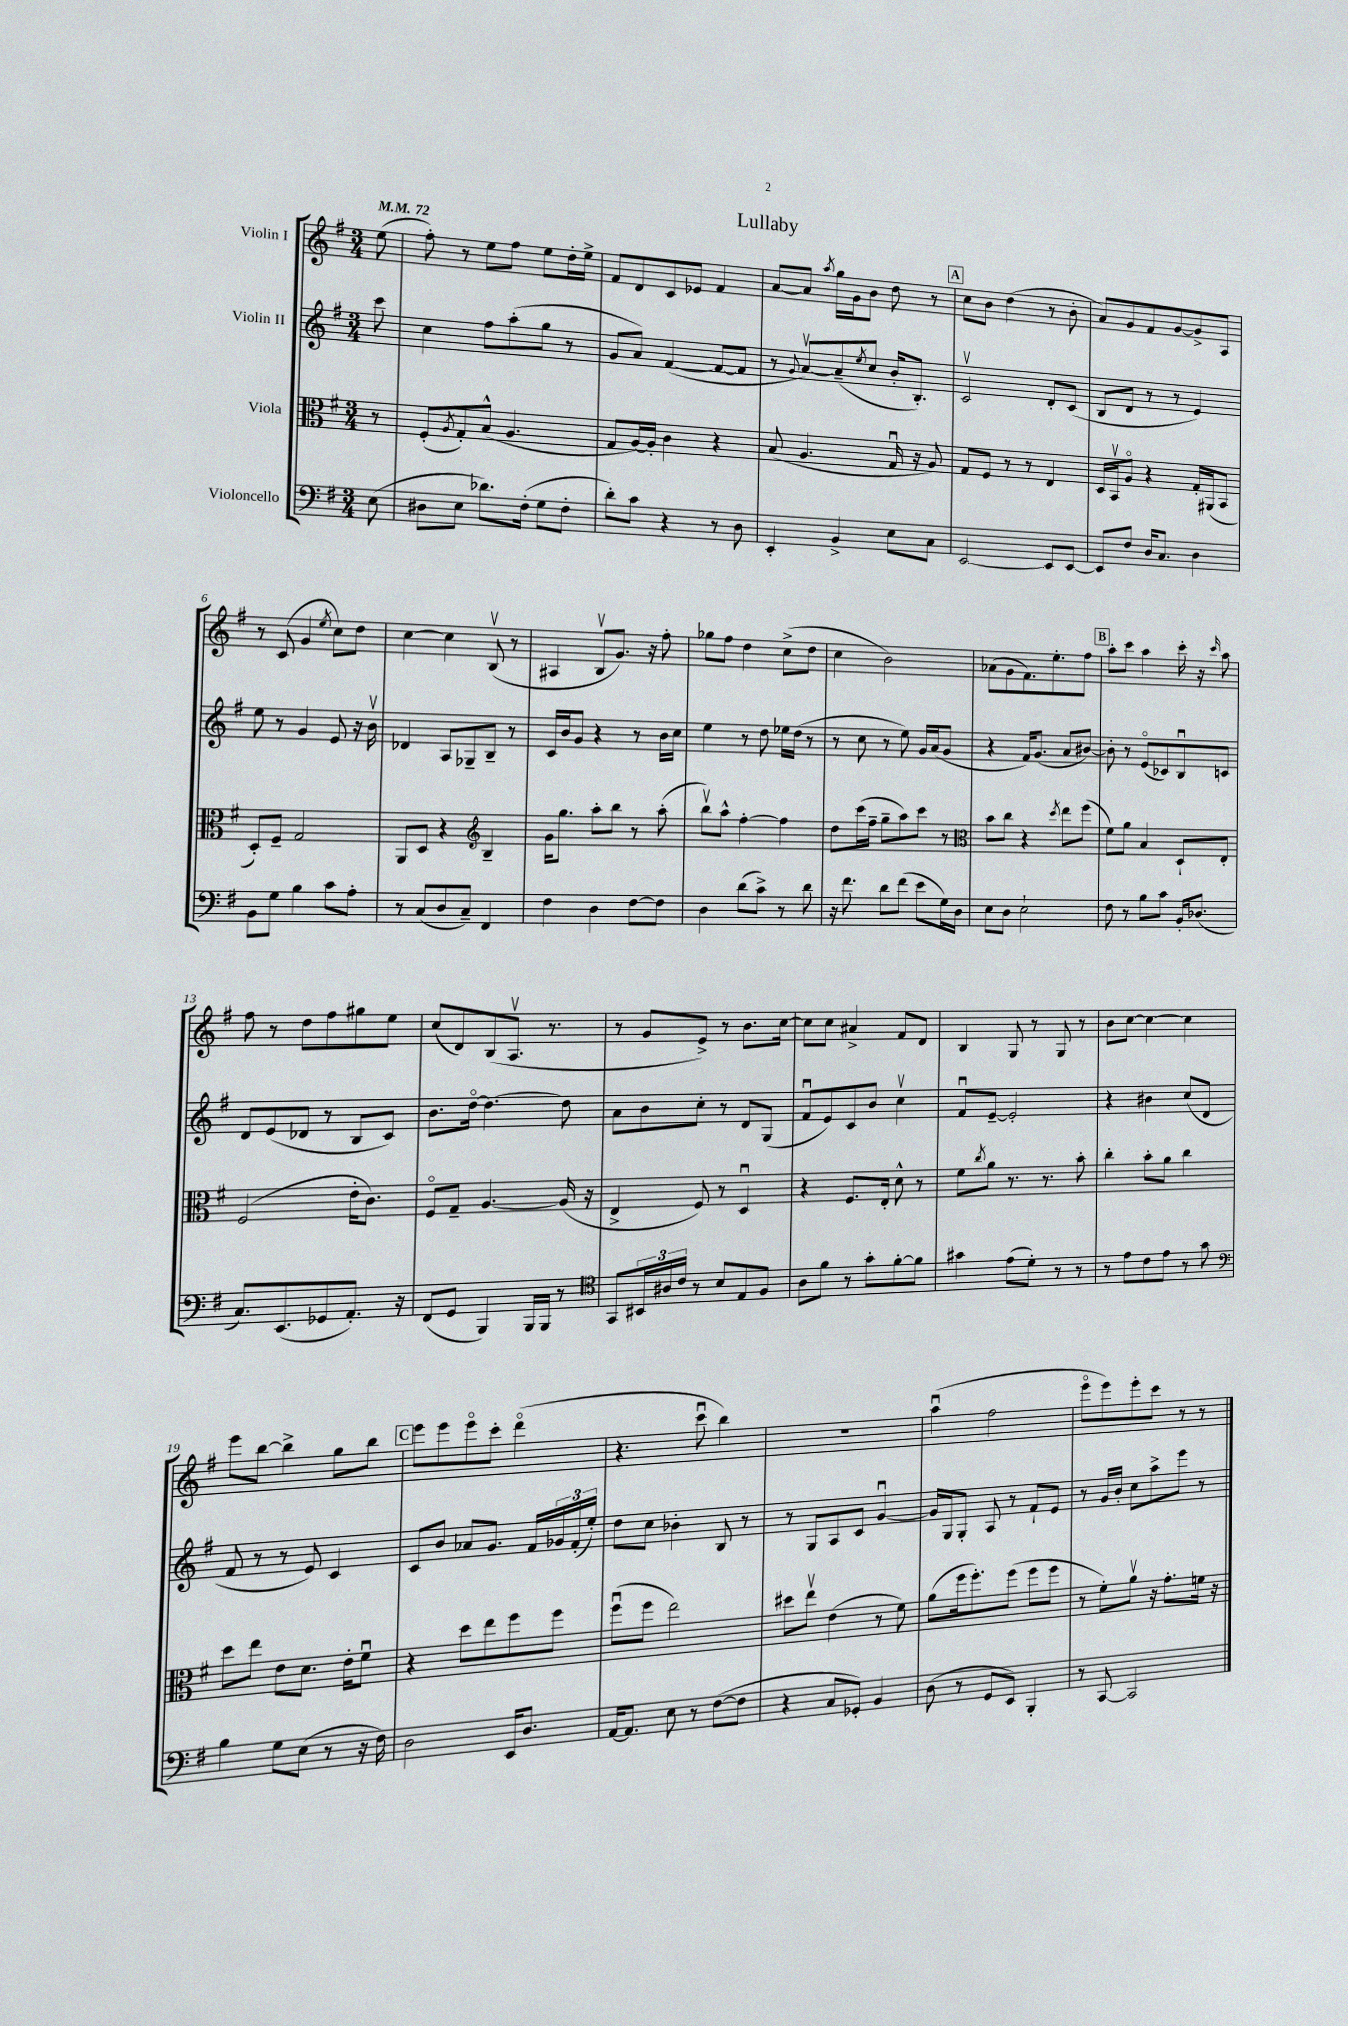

**kern	**kern	**kern	**kern
*part4	*part3	*part2	*part1
*staff4	*staff3	*staff2	*staff1
*I"Violoncello	*I"Viola	*I"Violin II	*I"Violin I
*clefF4	*clefC3	*clefG2	*clefG2
*k[f#]	*k[f#]	*k[f#]	*k[f#]
*M3/4	*M3/4	*M3/4	*M3/4
*MM72	*MM72	*MM72	*MM72
=	=	=	=
(8E\	8r	8ccc\	(8ee\
=1	=1	=1	=1
8D#X\L	(8F#'/L	4cc\	8ff#'\)
.	8qA/	.	.
8E\J	8G'/)	.	8r
8.d-X\L)	(8B^^/J	8ff#\L	8ee\L
.	4.A/	(8aa'\	8ff#\J
(16F#'\Jk	.	.	.
8G\L	.	8gg\J	8ee\L
8F#'\J	.	8r	16dd'\L
.	.	.	16ee^\JJ
=2	=2	=2	=2
8d'\L)	8G/L	8g/L	8f#/L
8c\J	[16A/L)	8a/J)	8d/
.	16A'/JJ]	.	.
4r	4c\	([4f#/	8c/
.	.	.	8e-X/J
8r	4r	8f#/L_	4f#/
8D\	.	8f#/J]	.
=3	=3	=3	=3
4EE'/	(8B/	8r	[8a/L
.	.	8qqg/	.
.	4.A/	[8av/L)	8a/J]
.	.	.	8qaa/
4BB^/	.	(8a~/]	16gg\LL
.	.	.	16g\J
.	.	8qee/	.
.	.	8cc/J	8b\J
8E\L	16Gu/	16b'/KL	8dd\
.	16r	8.B'/J)	.
8C\J	8A/)	.	8r
!!LO:REH:place=s1:t=A
=4	=4	=4	=4
[2EE/	8G/L	2cv/	8cc\L
.	8F#/J	.	8b\J
.	8r	.	(4dd\
.	8r	.	.
8EE/L]	4E/	8d'/L	8r
[8EE/J	.	(8c/J	8b'\
=5	=5	=5	=5
8EE/L]	16D/LL	8B/L	8a/L)
.	16BBv/J	.	.
8F#/J	8A/J	8d/J	8g/
16D/KL	4r	8r	8f#/
8.C/J	.	.	.
.	.	8r	[8g/
4D\	16G'/LL	4e/)	8g^/]
.	(16AA#X/J	.	.
.	8BB/J	.	8A/J
!!LO:LB:g=z
=6	=6	=6	=6
8BB\L	8D'/L)	8ee\	8r
8G\J	8F#~/J	8r	(8c/
4B\	2G/	4g/	4g/
.	.	.	8qee/
8c\L	.	8e/	8cc\L)
8A'\J	.	16r	8dd\J
.	.	16bv\	.
=7	=7	=7	=7
8r	8AA/L	4d-X/	[4cc\
(8C/L	8D/J	.	.
8D/	4r	8A/L	4cc\]
8C~/J)	.	8G-X~/	.
*	*clefG2	*	*
4FF#/	4B~/	8B~/J	(8Bv/
.	.	8r	8r
=8	=8	=8	=8
4F#\	16g\KL	16c/LL	4A#X/
.	8.gg\J	16b/J	.
.	.	8g/J	.
4D\	8aa'\L	4r	8Bv/L
.	8bb\J	.	8.g/J)
[8F#\L	8r	8r	.
.	.	.	16r
8F#\J]	(8aa'\	16b\LL	8ff#'\
.	.	16cc\JJ	.
=9	=9	=9	=9
4D\	8bbv\L)	4ee\	8gg-X\L
.	8aa^^\J	.	8ff#\J
(8d\L	[4ff#'\	8r	4dd\
8c^\J)	.	8dd\	.
8r	4ff#\]	16ee-X\LL	(8cc^\L
.	.	(16dd\JJ	.
8d\	.	8r	8dd\J
=10	=10	=10	=10
16r	8dd\L	8r	4cc\
8.f#\	.	.	.
.	(16ccc\L	8cc\	.
.	16ff#~\JJ	.	.
8d\L	8gg~\L	8r	2b\)
(8f#\J	8aa\)	8ee\)	.
8e\L	8ccc\J	16g/LL	.
.	.	(16a/J	.
16G\L)	8r	8g/J	.
16D\JJ	.	.	.
=11	=11	=11	=11
*	*clefC3	*	*
8E\L	8b\L	4r	(8a-X\L
8D\J	8cc\J	.	8g\
2E`\	4r	16f#/KL)	8.f#\)
.	.	(8.g/J	.
.	.	.	8.ee'\
.	8qdd/	.	.
.	8ee\L	8a/L	.
.	(8ff#\J	[8b#X/J)	8ff#\J
!!LO:REH:place=s1:t=B
=12	=12	=12	=12
8F#\	8f#\L)	8b#'\]	8aa'\L
8r	8a\J	8r	8ccc\J
8B\L	4B/	(8e/L	4aa\
8c\J	.	8c-X/)	.
16BB'/KL	8D`/L	8Bu/	16ccc'\
(8.D-X/J	.	.	16r
.	.	.	16qqccc/
.	8E'/J	8cn/J	8aa\
!!LO:LB:g=z
=13	=13	=13	=13
8.C/L)	(2F#/	8d/L	8ff#\
.	.	(8e/	8r
(8.EE/	.	.	.
.	.	8d-X/J	8dd\L
8GG-X/	.	8r	8ff#\
8.AA'/J)	16e'\KL	8B/L	8gg#X\
.	8.c\J)	.	.
.	.	8c/J)	8ee\J
16r	.	.	.
=14	=14	=14	=14
(8FF#/L	8F#/L	8.b\L	(8cc/L
8GG/J	8G~/J	.	8d/)
.	.	[16dd\Jk	.
4BBB/)	[4.A/	4.dd\_	(8B/
.	.	.	8.Av/J
16BBB/LL	.	.	.
16BBB/JJ	.	.	8.r
8r	(16A/]	8dd\]	.
.	16r	.	.
=15	=15	=15	=15
*clefC4	*	*	*
8GG/L	4E^/	8a\L	8r
24BB#X/L	.	8b\	8g/L
24A#X/	.	.	.
24c/JJ	.	.	.
8r	8F#/)	8cc'\J	8e^/J)
8B/L	8r	8r	8r
8E/	4Du/	8d/L	8.b\L
8F#/J	.	(8G/J	.
.	.	.	[16cc\Jk
=16	=16	=16	=16
8A\L	4r	8f#u/L	8cc\L]
8f#\J	.	8e/)	8cc\J
8r	8.F#/L	8c/	4a#X^/
8g'\L	.	8b/J	.
.	16E'/Jk	.	.
[8f#'\	8d^^\	4ccv\	8f#/L
8f#\J]	8r	.	8d/J
=17	=17	=17	=17
4g#X\	8f#\L	8f#u/L	4B/
.	8qcc/	.	.
.	8a\J	[8e~/J	.
(8e\L	8.r	2e'/]	8G/
8d'\J)	.	.	8r
.	8.r	.	.
8r	.	.	8G/
8r	8b'\	.	8r
=18	=18	=18	=18
8r	4cc'\	4r	8b\L
8e\L	.	.	[8cc\J
8c\	8b'\L	4b#X\	4cc\_
8e\J	8a\J	.	.
8r	4cc\	(8cc/L	4cc\]
8g\	.	8d/J	.
!!LO:LB:g=z
=19	=19	=19	=19
*clefF4	*	*	*
4B\	8dd\L	8f#/	8eee\L
.	8ee\J	8r	[8bb\J
8G\L	8e\L	8r	4bb^\]
(8E\J	8.d\J	8e/)	.
8r	.	4c/	8gg\L
.	16e'\KL	.	.
16r	8f#u\J	.	8bb\J
16F#\)	.	.	.
!!LO:REH:place=s1:t=C
=20	=20	=20	=20
2D\	4r	8c/L	8eee\L
.	.	8b/J	8eee\
.	8dd\L	8a-X/L	8eee\
.	8ee\	8.g/J	8ccc'\J
16EE/KL	8ff#\	.	(4ddd\
8.D/J	.	16f#/LL	.
.	8ff#\J	24g-X/	.
.	.	(24f#'/	.
.	.	24ee'/JJ)	.
=21	=21	=21	=21
[16AA/KL	(8ff#u\L	8dd\L	4.r
8.AA/J]	.	.	.
.	8ff#\J	8cc\J	.
8E\	2ee\)	4b-X'\	.
8r	.	.	8cccu\
([8F#\L	.	8B/	4bb\)
8F#\J]	.	8r	.
=22	=22	=22	=22
4r	8dd#X\L	8r	2.r
.	8eev\J	8G/L	.
8C/L	(4e\	8A/	.
8GG-X'/J)	.	8c/J	.
4BB/	8r	[4gu/	.
.	8f#\)	.	.
=23	=23	=23	=23
(8D\	(8a\L	16g/LL]	(4aau\
.	.	16G/J	.
8r	16ff#\k	8G'/J	.
.	8.ff#'\)	.	.
8GG/L	.	8A/	2ff#\
8EE/J)	(8ff#\J	8r	.
4BBB'/	8ff#\L	8f#`/L	.
.	8ff#\J	8e/J	.
=24	=24	=24	=24
8r	8r	8r	8eee\L
[8CC/	8f#'\L)	16g/LL	8eee\)
.	.	16b'/JJ	.
2CC/]	8av\J	8cc\L	8eee'\
.	16r	8aa^\	8ccc\J
.	8.g'\L	.	.
.	.	8eee\J	8r
.	16fn\Jk	8r	8r
.	16r	.	.
==	==	==	==
*-	*-	*-	*-
